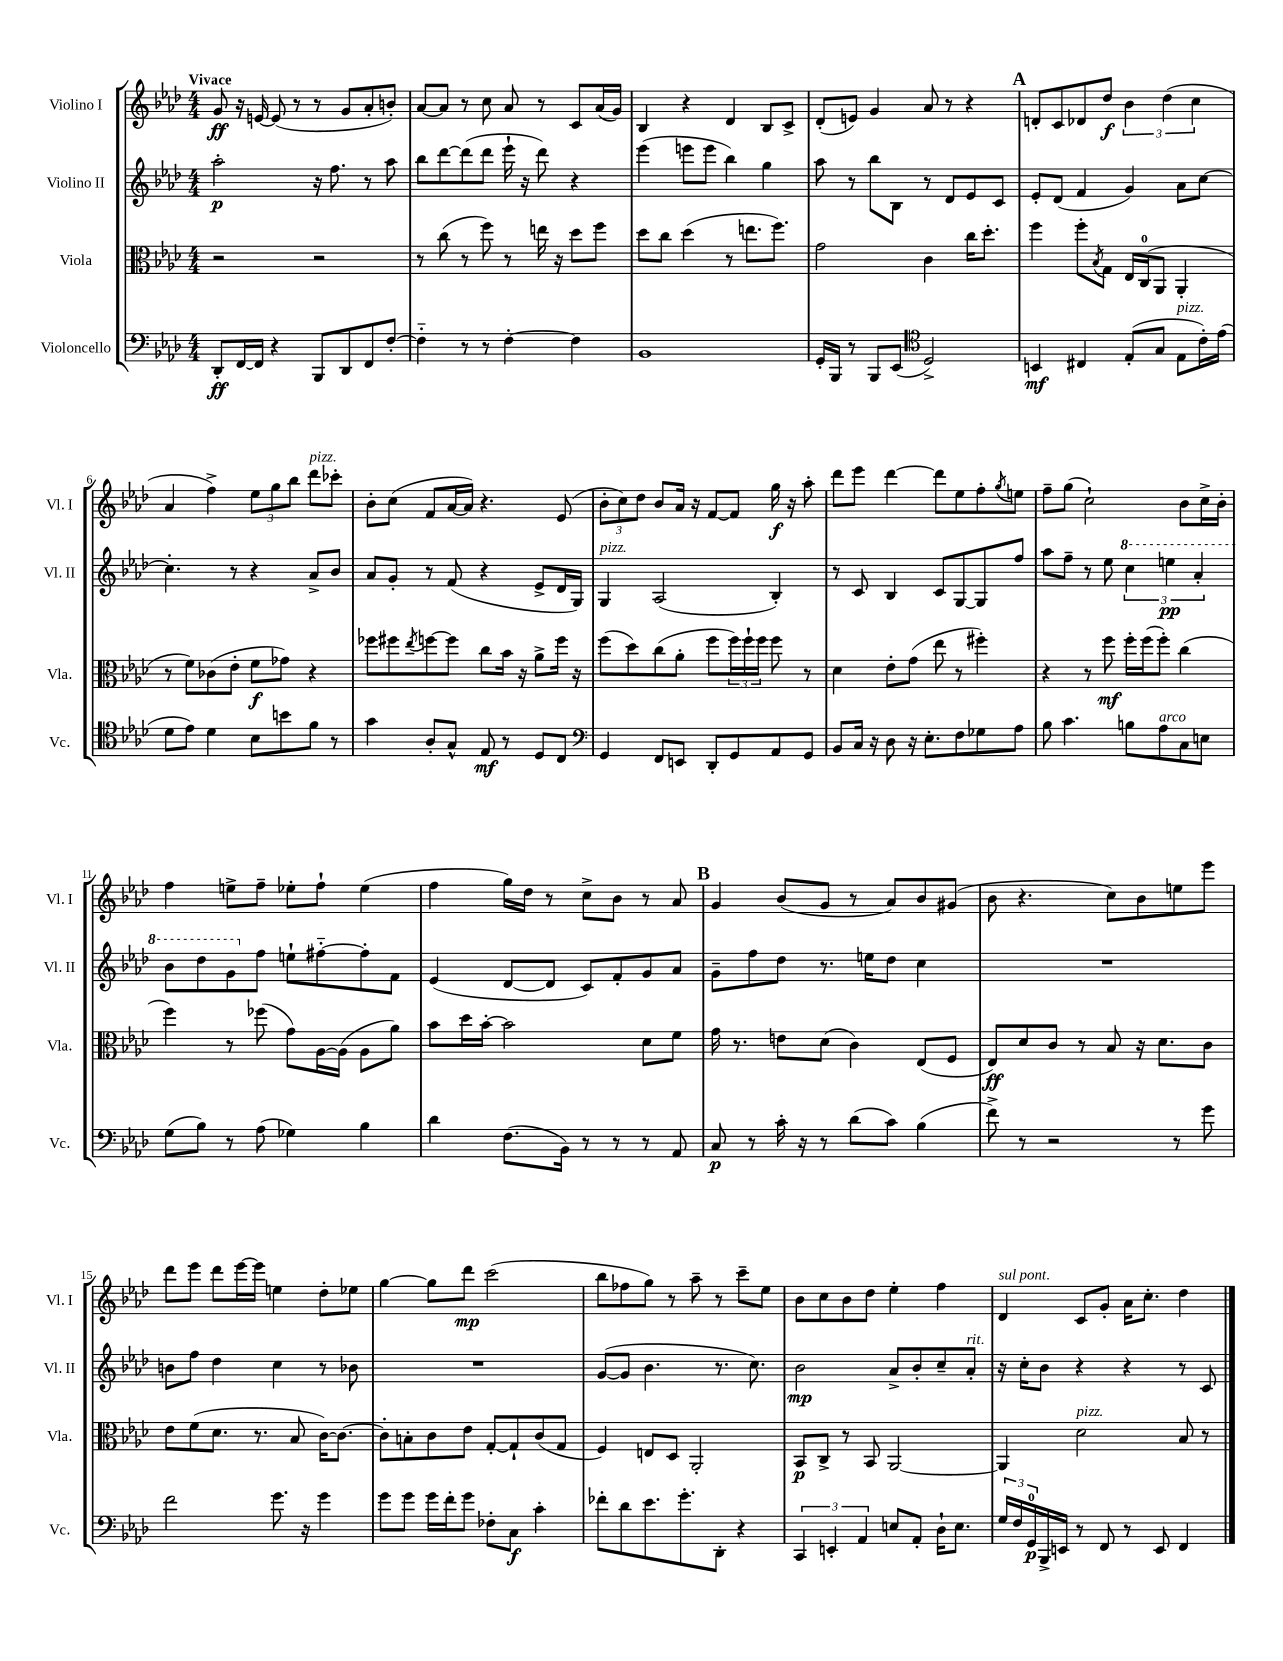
<<
\new StaffGroup <<
\new Staff = "s0" \with { instrumentName = "Violino I" shortInstrumentName = "Vl. I" } {
    \clef treble \key aes \major \numericTimeSignature \time 4/4 \tempo "Vivace"
    g'8\ff r16 e'16~ e'8( r8 r8 g'8 aes'8-. b'8-.) |
    aes'8~ aes'8 r8 c''8 aes'8 r8 c'8 aes'16( g'16) |
    bes4 r4 des'4 bes8 c'8-> |
    des'8-.( e'8) g'4 aes'8 r8 r4 |
    \mark \markup { \bold "A" } d'8-. c'8 des'8 des''8\f \tuplet 3/2 { bes'4 des''4( c''4 } |
    aes'4 f''4->) \tuplet 3/2 { ees''8 g''8 bes''8 } des'''8^\markup { \italic "pizz." } ces'''8-. |
    bes'8-. c''8( f'8 aes'16~ aes'16) r4. ees'8( |
    \tuplet 3/2 { bes'8-. c''8) des''8 } bes'8 aes'16 r16 f'8~ f'8 g''16\f r16 aes''8-. |
    des'''8 ees'''8 des'''4~ des'''8 ees''8 f''8-. \acciaccatura { g''8 } e''8 |
    f''8-- g''8( c''2-!) bes'8 c''16-> bes'16-. |
    f''4 e''8-> f''8-- ees''8-. f''8-! ees''4( |
    f''4 g''16) des''16 r8 c''8-> bes'8 r8 aes'8 |
    \mark \markup { \bold "B" } g'4 bes'8( g'8 r8 aes'8) bes'8 gis'8( |
    bes'8 r4. c''8) bes'8 e''8 ees'''8 |
    des'''8 ees'''8 des'''8 ees'''16~ ees'''16 e''4 des''8-. ees''8 |
    g''4~ g''8 des'''8\mp c'''2( |
    bes''8 fes''8 g''8) r8 aes''8-- r8 c'''8-- ees''8 |
    bes'8 c''8 bes'8 des''8 ees''4-. f''4 |
    des'4^\markup { \italic "sul pont." } c'8 g'8-. aes'16 c''8.-. des''4 \bar "|." |
}
\new Staff = "s1" \with { instrumentName = "Violino II" shortInstrumentName = "Vl. II" } {
    \clef treble \key aes \major \numericTimeSignature \time 4/4
    aes''2-.\p r16 f''8. r8 aes''8 |
    bes''8 des'''8~ des'''8( des'''8 ees'''16-! r16 des'''8) r4 |
    ees'''4( e'''8 e'''8 bes''4) g''4 |
    aes''8 r8 bes''8 bes8 r8 des'8 ees'8 c'8 |
    \mark \markup { \bold "A" } ees'8-. des'8( f'4 g'4) aes'8 c''8~ |
    c''4.-. r8 r4 aes'8-> bes'8 |
    aes'8 g'8-. r8 f'8( r4 ees'8-> des'16 g16) |
    g4^\markup { \italic "pizz." } aes2( bes4-.) |
    r8 c'8 bes4 c'8 g8~ g8 f''8 |
    aes''8 f''8-- r8 ees''8 \tuplet 3/2 { \ottava #1 c'''4 e'''4\pp aes''4-. } |
    bes''8 des'''8 g''8 \ottava #0 f''8 e''8-! fis''8~-_ fis''8-. f'8 |
    ees'4( des'8~ des'8 c'8) f'8-. g'8 aes'8 |
    \mark \markup { \bold "B" } g'8-- f''8 des''8 r8. e''16 des''8 c''4 |
    R1 |
    b'8 f''8 des''4 c''4 r8 bes'8 |
    R1 |
    g'8~( g'8 bes'4. r8. c''8.) |
    bes'2\mp aes'8-> bes'8-. c''8-- aes'8-.^\markup { \italic "rit." } |
    r16 c''16-. bes'8 r4 r4 r8 c'8 \bar "|." |
}
\new Staff = "s2" \with { instrumentName = "Viola" shortInstrumentName = "Vla." } {
    \clef alto \key aes \major \numericTimeSignature \time 4/4
    r2 r2 |
    r8 c''8( r8 f''8) r8 e''16 r16 des''8 f''8 |
    des''8 c''8 des''4( r8 e''8. f''8.) |
    g'2 c'4 c''16 des''8.-. |
    \mark \markup { \bold "A" } f''4 f''8-. \acciaccatura { bes8 } g8 ees16 c16-0( aes,8 aes,4-. |
    r8 f'8) ces'8( ees'8-. f'8\f ges'8) r4 |
    fes''8 fis''8 \acciaccatura { ees''8 } f''8~ f''8 c''8 bes'16 r16 aes'8-> f''16 r16 |
    f''8( des''8) c''8( aes'8-. f''8 \tuplet 3/2 { f''16) f''16-! f''16 } f''8 r8 |
    des'4 ees'8-. g'8( ees''8 r8 fis''4-.) |
    r4 r8 f''8\mf f''16-. f''16( f''8-.) c''4( |
    f''4) r8 fes''8( g'8) aes16~ aes16( aes8 aes'8) |
    bes'8 des''16 bes'16~-. bes'2 des'8 f'8 |
    \mark \markup { \bold "B" } g'16 r8. e'8 des'8( c'4) ees8( f8 |
    ees8\ff) des'8 c'8 r8 bes8 r16 des'8. c'8 |
    ees'8 f'8( des'8. r8. bes8 c'16~) c'8.~ |
    c'8-. b8-. c'8 ees'8 g8~-. g8-! c'8( g8 |
    f4) e8 des8 aes,2-. |
    bes,8\p c8-> r8 bes,8 aes,2~ |
    aes,4 des'2^\markup { \italic "pizz." } bes8 r8 \bar "|." |
}
\new Staff = "s3" \with { instrumentName = "Violoncello" shortInstrumentName = "Vc." } {
    \clef bass \key aes \major \numericTimeSignature \time 4/4
    des,8-.\ff f,16~ f,16 r4 bes,,8 des,8 f,8 f8~-. |
    f4-_ r8 r8 f4~-. f4 |
    bes,1 |
    g,16-. bes,,16 r8 bes,,8 ees,8( \clef tenor des2->) |
    \mark \markup { \bold "A" } b,4\mf cis4 ees8-.( g8 ees8^\markup { \italic "pizz." } c'16-.) ees'16( |
    des'8 ees'8) des'4 bes8 b'8 f'8 r8 |
    g'4 aes8-. g8-^ ees8\mf r8 des8 c8 |
    \clef bass g,4 f,8 e,8 des,8-. g,8 aes,8 g,8 |
    bes,8 c16 r16 des8 r16 ees8.-. f8 ges8 aes8 |
    bes8 c'4. b8 aes8^\markup { \italic "arco" } c8 e8 |
    g8( bes8) r8 aes8( ges4) bes4 |
    des'4 f8.( bes,16) r8 r8 r8 aes,8 |
    \mark \markup { \bold "B" } c8\p r8 c'16-. r16 r8 des'8( c'8) bes4( |
    f'8->) r8 r2 r8 g'8 |
    f'2 g'8. r16 g'4 |
    g'8 g'8 g'16 f'16-. g'8 fes8-. c8\f c'4-. |
    fes'8-. des'8 ees'8. g'8.-. des,8-. r4 |
    \tuplet 3/2 { c,4 e,4-. aes,4 } e8 aes,8-. des16-! e8. |
    \tuplet 3/2 { g16 f16 g,16-0\p } bes,,16-> e,16 r8 f,8 r8 e,8 f,4 \bar "|." |
}
>>
>>
